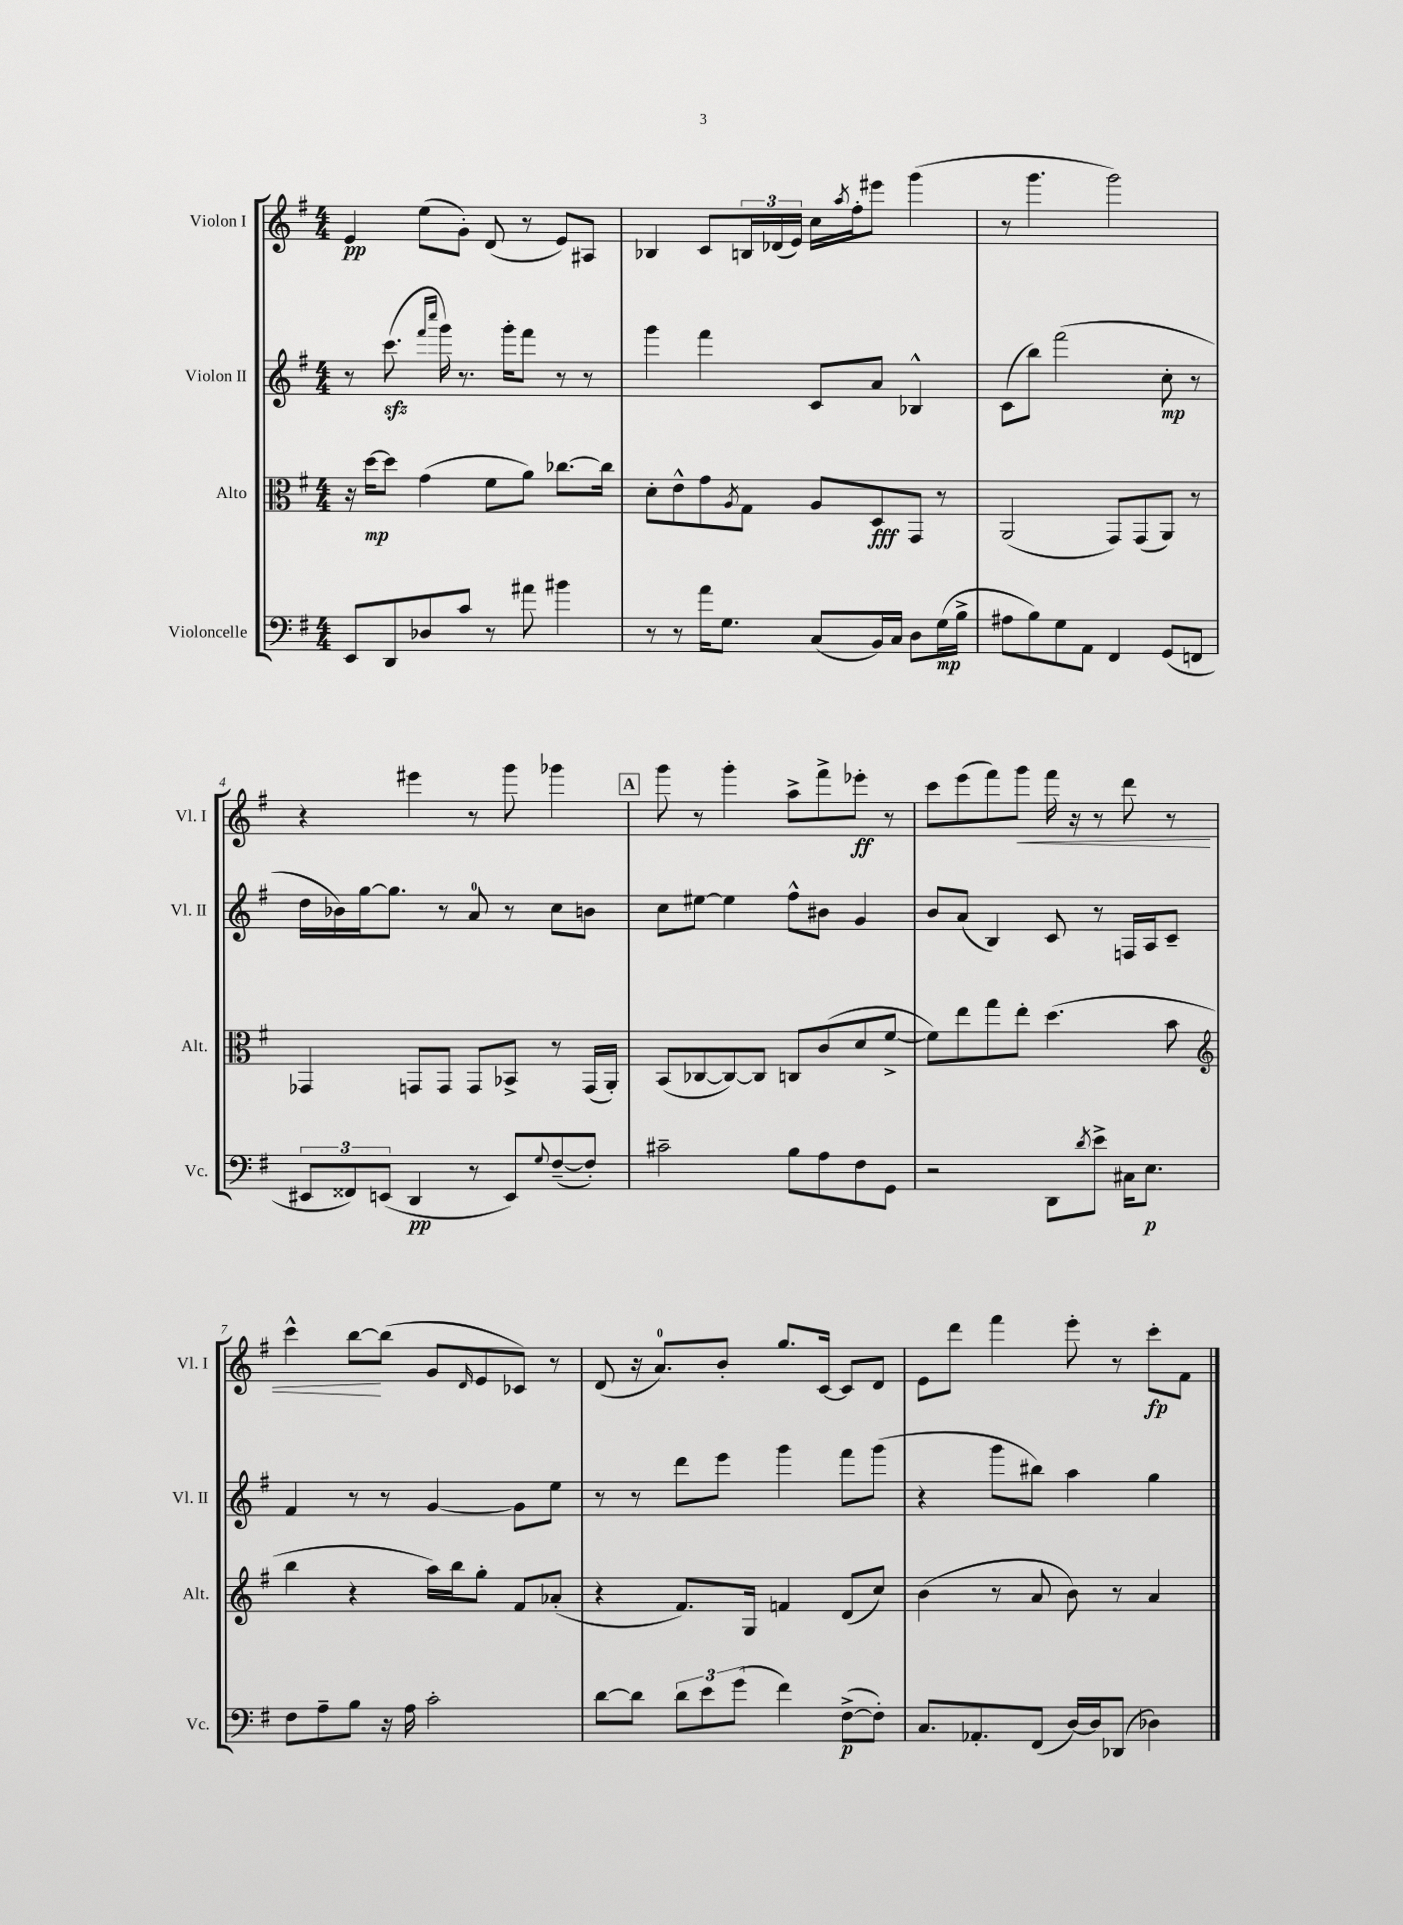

**kern	**dynam	**kern	**dynam	**kern	**dynam	**kern	**dynam
*part4	*part4	*part3	*part3	*part2	*part2	*part1	*part1
*staff4	*staff4	*staff3	*staff3	*staff2	*staff2	*staff1	*staff1
*I"Violoncelle	*	*I"Alto	*	*I"Violon II	*	*I"Violon I	*
*I'Vc.	*	*I'Alt.	*	*I'Vl. II	*	*I'Vl. I	*
*clefF4	*	*clefC3	*	*clefG2	*	*clefG2	*
*k[f#]	*	*k[f#]	*	*k[f#]	*	*k[f#]	*
*M4/4	*	*M4/4	*	*M4/4	*	*M4/4	*
=1	=1	=1	=1	=1	=1	=1	=1
8EE/L	.	16r	.	8r	.	4e/	pp
.	.	[16dd\KL	mp	.	.	.	.
8DD/	.	8dd\J]	.	(8.ccczz\	.	.	.
8D-X/	.	(4g\	.	.	.	(8ee\L	.
.	.	.	.	16qqfff#/LL	.	.	.
.	.	.	.	16qqcccc/JJ	.	.	.
.	.	.	.	16ggg\)	.	.	.
8c/J	.	.	.	8.r	.	8g'\J)	.
8r	.	8f#\L	.	.	.	(8d/	.
.	.	.	.	16ggg'\KL	.	.	.
8a#X\	.	8a\J)	.	8fff#\J	.	8r	.
4b#X\	.	[8.cc-X\L	.	8r	.	8e/L)	.
.	.	.	.	8r	.	8A#X/J	.
.	.	16cc-\Jk]	.	.	.	.	.
=2	=2	=2	=2	=2	=2	=2	=2
8r	.	8d'\L	.	4ggg\	.	4B-X/	.
8r	.	8e^^\	.	.	.	.	.
16a\KL	.	8g\	.	4fff#\	.	8c/L	.
8.G\J	.	.	.	.	.	.	.
.	.	8qA/	.	.	.	.	.
.	.	8G\J	.	.	.	24Bn/L	.
.	.	.	.	.	.	(24d-X/	.
.	.	.	.	.	.	24e/JJ)	.
(8C/L	.	8A/L	.	8c/L	.	16cc\LL	.
.	.	.	.	.	.	8qaa/	.
.	.	.	.	.	.	16ff#'\J	.
16BB/L)	.	8D/	fff	8a/J	.	8eee#X\J	.
16C/JJ	.	.	.	.	.	.	.
8D\L	.	8GG/J	.	4B-X^^/	.	(4ggg\	.
(16G\L	mp	8r	.	.	.	.	.
16B^\JJ	.	.	.	.	.	.	.
=3	=3	=3	=3	=3	=3	=3	=3
8A#X\L	.	(2AA/	.	(8c\L	.	8r	.
8B\)	.	.	.	8bb\J)	.	4.ggg\	.
8G\	.	.	.	(2fff#\	.	.	.
8AA\J	.	.	.	.	.	.	.
4FF#/	.	8GG/L)	.	.	.	2ggg\)	.
.	.	(8GG/	.	.	.	.	.
(8GG/L	.	8AA/J)	.	8cc'\	mp	.	.
8FFn/J	.	8r	.	8r	.	.	.
!!LO:LB:g=z
=4	=4	=4	=4	=4	=4	=4	=4
12EE#X/L	.	4GG-X/	.	16dd\LL	.	4r	.
.	.	.	.	16b-X\)	.	.	.
12FF##X/)	.	.	.	.	.	.	.
.	.	.	.	[16gg\J	.	.	.
(12EEn/J	.	.	.	.	.	.	.
.	.	.	.	8.gg\J]	.	.	.
4DD/	pp	8GGn/L	.	.	.	4eee#X\	.
.	.	8GG/J	.	8r	.	.	.
8r	.	8GG/L	.	8a/	.	8r	.
8EE/L)	.	8BB-X^/J	.	8r	.	8ggg\	.
8qqG/	.	.	.	.	.	.	.
([8F#~/	.	8r	.	8cc\L	.	4ggg-X\	.
8F#'/J])	.	(16GG/LL	.	8bn\J	.	.	.
.	.	16AA'/JJ)	.	.	.	.	.
!!LO:REH:place=s1:t=A
=5	=5	=5	=5	=5	=5	=5	=5
2c#X~\	.	(8BB/L	.	8cc\L	.	8ggg\	.
.	.	[8C-X/	.	[8ee#X\J	.	8r	.
.	.	8C-/_)	.	4ee#\]	.	4ggg'\	.
.	.	8C-/J]	.	.	.	.	.
8B\L	.	8Cn/L	.	8ff#^^\L	.	8aa^\L	.
8A\	.	(8c/	.	8b#X\J	.	8fff#^\	.
8F#\	.	8d/	.	4g/	.	8eee-X'\J	ff
8GG\J	.	[8f#^/J	.	.	.	8r	.
=6	=6	=6	=6	=6	=6	=6	=6
2r	.	8f#\L])	.	8b/L	.	8ccc\L	.
.	.	8ee\	.	(8a/J	.	(8eee\	.
.	.	8gg\	.	4B/)	.	8fff#\)	.
!	!	!	!	!	!	!	!LO:HP:b
.	.	8ee'\J	.	.	.	8ggg\J	<
8DD\L	.	(4.dd\	.	8c/	.	16fff#\	.
.	.	.	.	.	.	16r	.
8qd/	.	.	.	.	.	.	.
8e^\J	.	.	.	8r	.	8r	.
16C#X\KL	.	.	.	16Fn/LL	.	8ddd\	.
8.E\J	p	.	.	16A/J	.	.	.
.	.	8b\	.	8c~/J	.	8r	.
!!LO:LB:g=z
=7	=7	=7	=7	=7	=7	=7	=7
*	*	*clefG2	*	*	*	*	*
8F#\L	.	4bb\	.	4f#/	.	4ccc^^\	.
8A~\	.	.	.	.	.	.	.
8B\J	.	4r	.	8r	.	[8bb\L	.
16r	.	.	.	8r	.	(8bb\J]	[
16A\	.	.	.	.	.	.	.
2c'\	.	16aa\LL)	.	[4g/	.	8g/L	.
.	.	16bb\J	.	.	.	.	.
.	.	.	.	.	.	16qqd/	.
.	.	8gg'\J	.	.	.	8e/	.
.	.	8f#/L	.	8g\L]	.	8c-X/J)	.
.	.	(8a-X'/J	.	8ee\J	.	8r	.
=8	=8	=8	=8	=8	=8	=8	=8
[8d\L	.	4r	.	8r	.	(8d/	.
8d\J]	.	.	.	8r	.	16r	.
.	.	.	.	.	.	8.a/L)	.
12d\L	.	8.f#/L)	.	8ddd\L	.	.	.
12e\	.	.	.	.	.	.	.
.	.	.	.	8eee\J	.	8b'/J	.
(12g\J	.	.	.	.	.	.	.
.	.	16G/Jk	.	.	.	.	.
4f#\)	.	4fn/	.	4ggg\	.	8.gg/L	.
.	.	.	.	.	.	[16c/Jk	.
([8F#^\L	p	(8d/L	.	8fff#\L	.	8c/L]	.
8F#'\J])	.	8cc/J)	.	(8ggg\J	.	8d/J	.
=9	=9	=9	=9	=9	=9	=9	=9
8.C/L	.	(4b\	.	4r	.	8e\L	.
.	.	.	.	.	.	8ddd\J	.
8.AA-X'/	.	.	.	.	.	.	.
.	.	8r	.	8ggg\L	.	4fff#\	.
(8FF#/J	.	8a/	.	8bb#X\J)	.	.	.
[16D/LL)	.	8b\)	.	4aa\	.	8eee'\	.
16D/J]	.	.	.	.	.	.	.
(8DD-X/J	.	8r	.	.	.	8r	.
4D-X\)	.	4a/	.	4gg\	.	8ccc'\L	fp
.	.	.	.	.	.	8f#\J	.
==	==	==	==	==	==	==	==
*-	*-	*-	*-	*-	*-	*-	*-
